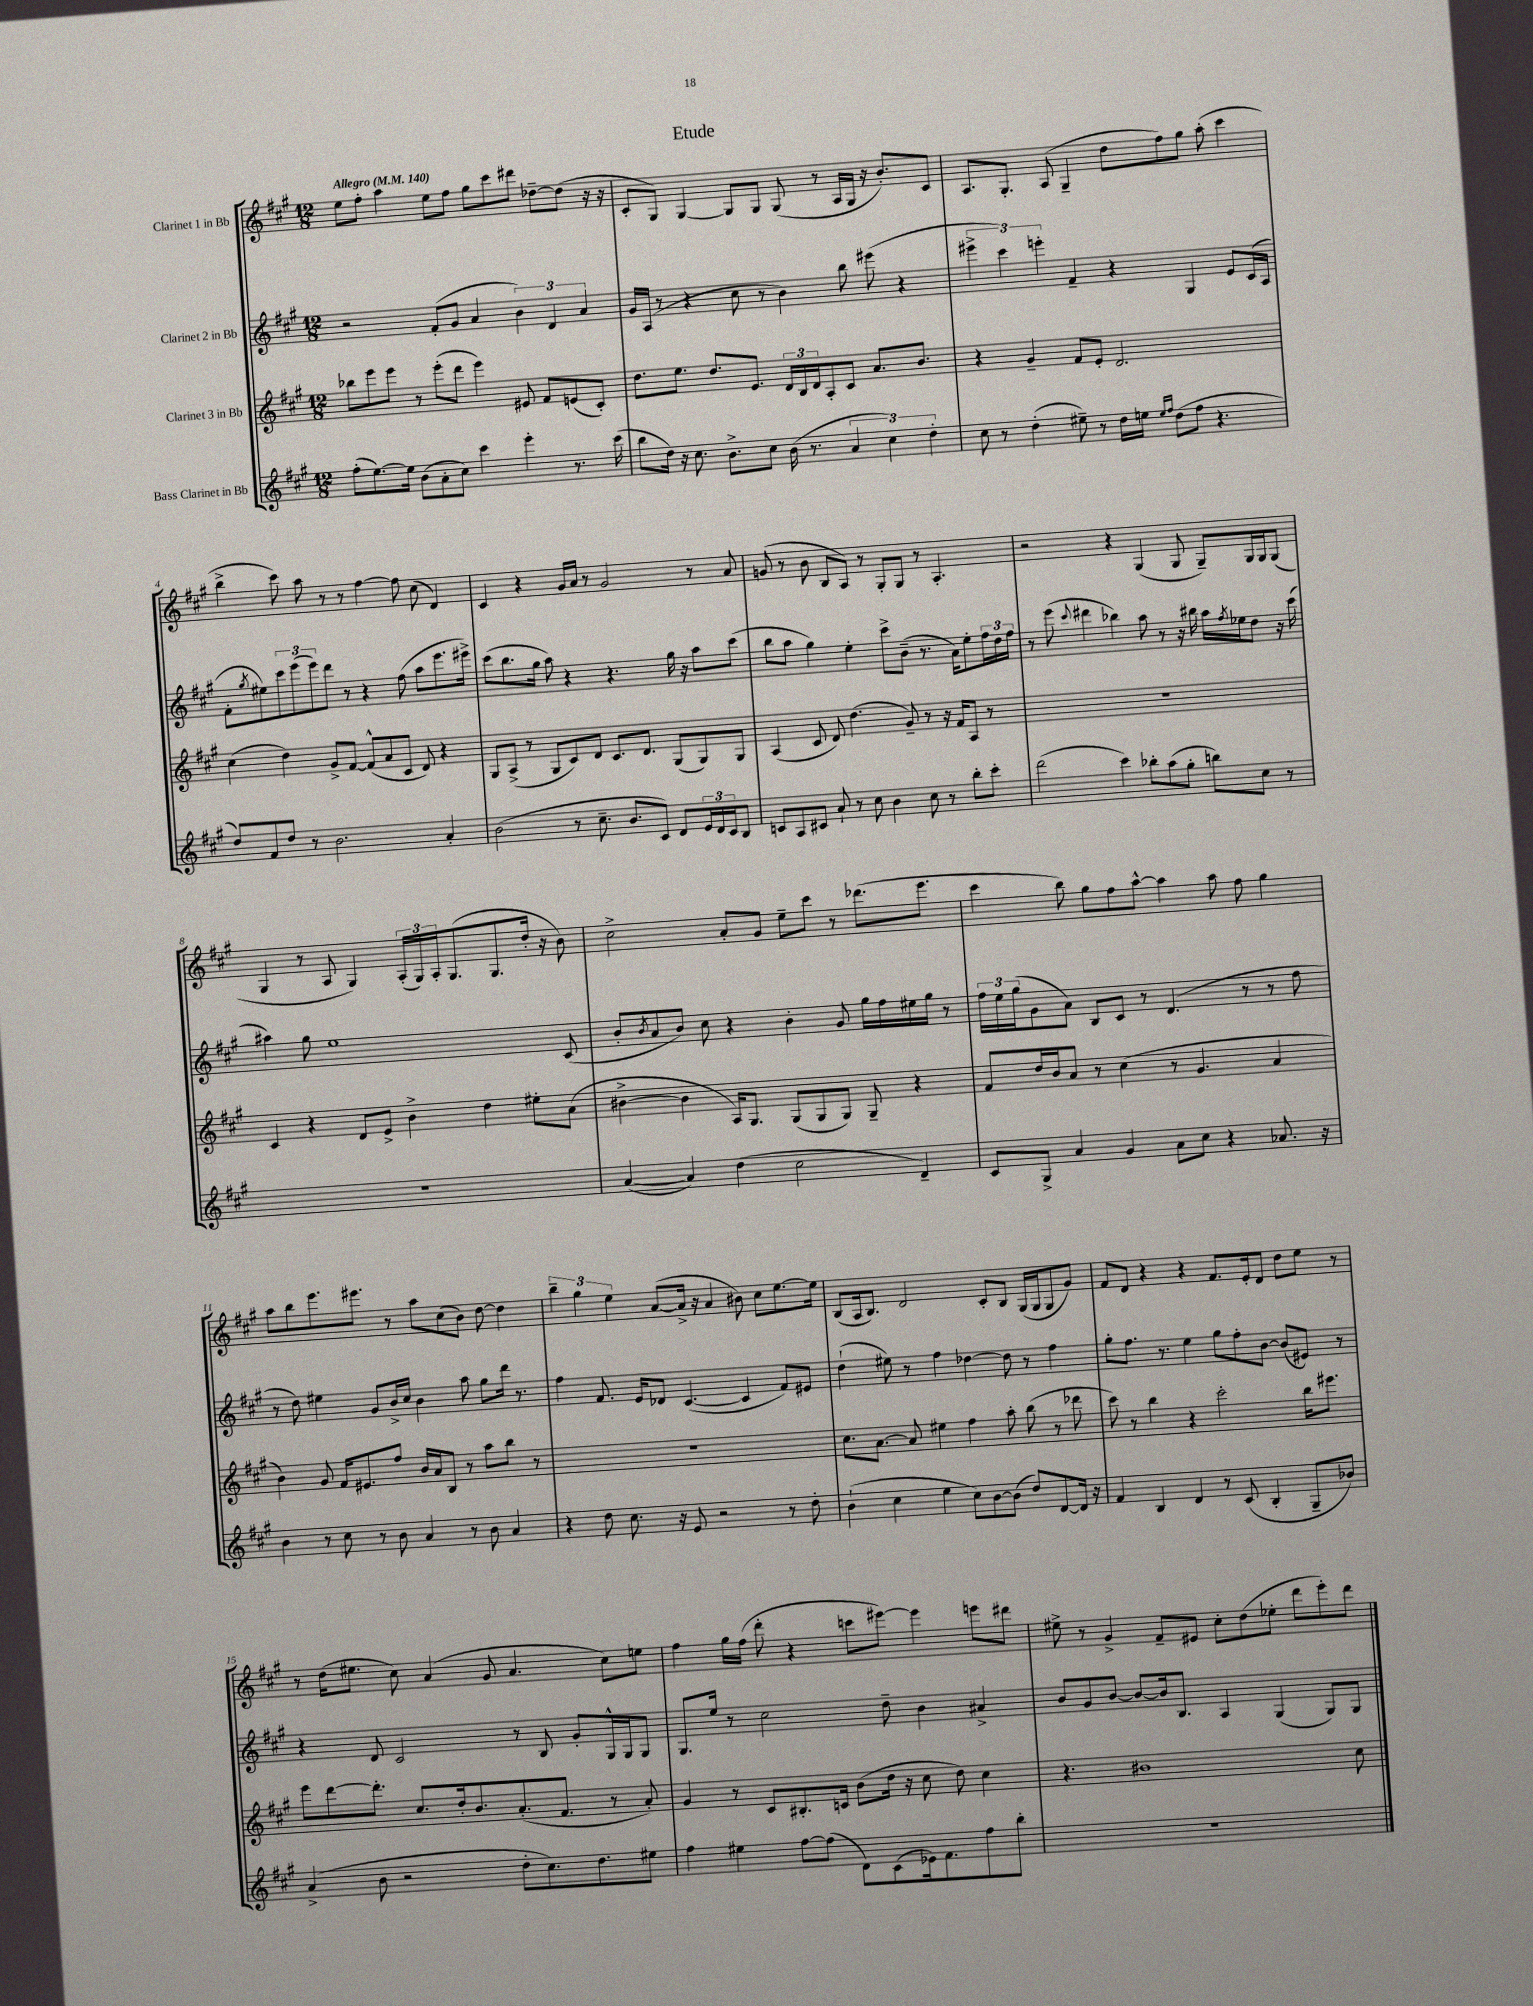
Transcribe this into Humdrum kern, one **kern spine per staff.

**kern	**kern	**kern	**kern
*part4	*part3	*part2	*part1
*staff4	*staff3	*staff2	*staff1
*I"Bass Clarinet in Bb	*I"Clarinet 3 in Bb	*I"Clarinet 2 in Bb	*I"Clarinet 1 in Bb
*clefG2	*clefG2	*clefG2	*clefG2
*k[f#c#g#]	*k[f#c#g#]	*k[f#c#g#]	*k[f#c#g#]
*M12/8	*M12/8	*M12/8	*M12/8
*MM140	*MM140	*MM140	*MM140
=1	=1	=1	=1
!	!	!	!LO:TX:a:B:t=Allegro
(8ff#'\L	8bb-X\L	2r	8ee\L
[8.ee\)	8eee\	.	8ff#'\J
.	8eee\J	.	4aa\
16ee\Jk]	.	.	.
(8b\L	8r	.	.
8a'\	(8eee'\L	(8f#'/L	8ee\L
8cc#\J)	8ddd\J	8g#/J	8ff#\J
4ccc#\	4eee\)	4a/	8gg#\L
.	.	.	8ccc#\
4eee'\	8e#X/	6b\)	8ddd#X\J
.	8f#/L	.	[8dd-X~\L
.	.	6d/	.
8.r	(8en/	.	(8dd-\J]
.	.	6a/	.
.	8c#'/J)	.	16r
(16ccc#\	.	.	16r
=2	=2	=2	=2
8bb\L	8.dd\L	16g#/LL	8c#'/L
.	.	(16A/JJ	.
16dd\Jk)	.	8r	8G#/J)
16r	8.ee\J	.	.
8.cc#\	.	4r	[4G#/
.	8.dd/L	.	.
8.b^\L	.	.	.
.	.	8cc#\	8G#/L]
.	8.e/J	.	.
8cc#\J	.	8r	8G#/J
(16b\	24d/LL	4b\)	(8G#/
.	24B/	.	.
8.r	.	.	.
.	24d/J	.	.
.	8A'/	.	8r
6a/	8c#/J	8bb\	16A/LL
.	.	.	16G#/JJ
.	8.a/L	(8eee#X\	16r
6cc#\)	.	.	.
.	.	.	8.b'/L)
.	.	4r	.
.	8.b/J	.	.
6dd'\	.	.	.
.	.	.	8c#/J
=3	=3	=3	=3
8cc#\	4r	6eee#X^\	8.A/L
8r	.	.	.
.	.	6ccc#\)	.
.	.	.	8.G#'/J
(4dd'\	4g#~/	.	.
.	.	6eeen'\	.
.	.	.	(8A/
8ee#X~\)	8f#/L	4f#~/	4G#~/
8r	8e'/J	.	.
16dd\LL	2.d/	4r	8dd\L
16een\JJ	.	.	.
16qqee/LL	.	.	.
16qqff#/JJ	.	.	.
(8dd\L	.	.	8ff#\)
8ff#\J	.	4G#/	8gg#\J
4.r	.	.	(8aa'\
.	.	8e/L	4ccc#\
.	.	(16c#/L	.
.	.	16A/JJ	.
!!LO:LB:g=z
=4	=4	=4	=4
8dd/L)	(4cc#\	8f#'\L	4bb^\
.	.	8qgg#/	.
8f#/	.	8ee#X\)	.
8dd/J	4dd\)	12ccc#\	8ccc#\)
.	.	(12eee\	.
8r	.	.	8aa\
.	.	12eee\)	.
2.b\	8g#^/L	8ddd\J	8r
.	[8f#/J	8r	8r
.	(8f#^^/L]	4r	[4ff#\
.	8a/	.	.
.	8c#/J	(8ff#\	8ff#\]
.	8d/)	8aa\L	(8cc#\
4a'/	4r	8.eee\	4d/)
.	.	16eee#X^\Jk)	.
=5	=5	=5	=5
(2b\	8G#/L	(8ccc#\L	4c#/
.	(8A^/J	8.bb\	.
.	8r	.	4r
.	.	16gg#\Jk	.
.	8G#/L	8aa\)	.
8r	8c#/)	4r	16g#/LL
.	.	.	16a/JJ
8.cc#~\	8d/J	.	8r
.	8.c#/L	4.r	2g#/
8.b/L	.	.	.
.	8.d/J	.	.
8c#/J)	.	.	.
8d/L	(8G#/L	16gg#\	.
.	.	16r	.
24e/L	8G#/)	8aa\L	8r
24d/	.	.	.
24c#/J	.	.	.
8B/J	8G#/J	(8ccc#\J	8a/
=6	=6	=6	=6
8cn/L	(4A/	8bb\L	(8gn/
8A/	.	8aa\J	8r
8c#X/J	8c#/	4gg#\)	8b\
8a`/	8d/)	.	8B/L
8r	(4.dd\	4ee'\	8A/J)
8cc#\	.	.	8r
4b\	.	8ccc#^\L	8G#'/L
.	8g#~/)	(8b~\J	8G#/J
8cc#\	8r	8.r	8r
8r	16r	.	4.A'/
.	16f#/KL	16a\KL)	.
8bb'\L	8A/J	8ee'\	.
8ccc#'\J	8r	24ff#\L	.
.	.	24dd\	.
.	.	24ff#\JJ	.
=7	=7	=7	=7
(2ddd\	1.r	8r	2r
.	.	(8eee\	.
.	.	8qqccc#/	.
.	.	4ddd#X\	.
4ccc#\)	.	4bb-X\)	4r
8bb-X'\L	.	8aa\	(4G#/
(8aa\	.	8r	.
8gg#'\J	.	16r	8G#/
.	.	16bb#X\	.
8bbn\L)	.	16aa\LL	8G#~/L)
.	.	8qff#/	.
.	.	16ee-X\J	.
8cc#\J	.	8dd\J	16G#/L
.	.	.	16G#/J
8r	.	16r	(8G#/J
.	.	(16ccc#\	.
!!LO:LB:g=z
=8	=8	=8	=8
1.r	4c#/	4aa#X\)	4G#/
.	4r	8gg#\	8r
.	.	1ee	8A/
.	8d/L	.	4G#/)
.	8e^/J	.	.
.	4b^\	.	(24A'/LL
.	.	.	24G#/)
.	.	.	24A'/J
.	.	.	(8.G#/
.	4dd\	.	.
.	.	.	8.G#/
.	8ee#X'\L	.	16dd'/Jk
.	.	.	16r
.	(8a\J	(8c#/	8b\)
=9	=9	=9	=9
([4a/	[4b#X^\	8b'/L	2cc#^\
.	.	8qb/	.
.	.	8a/	.
4a/])	4b#\]	8b/J)	.
.	.	8cc#\	.
(4dd\	16A/KL)	4r	8a'/L
.	8.G#/J	.	.
.	.	.	8g#/J
2cc#\	(8G#/L	4b'\	8ee~\L
.	8G#/	.	8ccc#\J
.	8G#/J)	8g#/	8r
.	8G#~/	16gg#\LL	(8.ddd-X\L
.	.	16ff#\	.
4d~/)	4r	16ee#X\	.
.	.	16gg#\JJ	8.eee\J
.	.	8r	.
=10	=10	=10	=10
8c#/L	8f#/L	24ff#\LL	4ccc#\
.	.	24ee\	.
.	.	(24gg#\J	.
8G#^/J	16dd/L	8g#\	.
.	16b/J	.	.
4a/	8a/J	8a\J)	8bb\)
.	8r	8B/L	8gg#\L
4g#/	(4cc#\	8c#/J	8ff#\
.	.	8r	[8aa^^\J
8a\L	8r	(4.d/	4aa\]
8cc#\J	4.g#/	.	.
4r	.	.	8aa\
.	.	8r	8ff#\
8.a-X/	4a/	8r	4gg#\
.	.	8ff#\	.
16r	.	.	.
!!LO:LB:g=z
=11	=11	=11	=11
4b\	4b\)	8r	8aa\L
.	.	8dd\)	8bb\
8r	8g#/	4ee#X\	8.eee\
8cc#\	16f#/KL	.	.
.	8.e#X/	.	8.eee#X\J
8r	.	8g#/L	.
8b\	8ff#/J	16b^/L	8r
.	.	16cc#/JJ	.
4a/	16b/LL	4b\	8aa\L
.	16a/J	.	.
.	8B/J	.	(8cc#\
8r	8r	8aa\	8b\J)
8b\	8aa\L	8gg#\L	[8dd\
4a/	8bb\J	16ddd\Jk	4dd\]
.	.	8.r	.
.	8r	.	.
=12	=12	=12	=12
4r	1.r	4ff#\	6bb~\
.	.	.	6gg#\
8dd\	.	8.f#/	.
.	.	.	6ee\
8.cc#\	.	.	.
.	.	16e/KL	.
.	.	8d-X/J	([8a/L
16r	.	.	.
8e/	.	([4.c#/	16a^/Jk]
.	.	.	16r
2r	.	.	4a/
.	.	4c#/]	8b#X\)
.	.	.	8cc#\L
8r	.	8f#/L)	[8.ee\
8dd'\	.	8e#X/J	.
.	.	.	16ee\Jk]
=13	=13	=13	=13
(4b`\	8.cc#\L	(4dd`\	(8B/L
.	.	.	16A/k
.	[8.a\J	.	8.B/J)
4cc#\	.	8ee#X\)	.
.	8a/]	8r	2d/
4ee\	4ee#X\	4ff#\	.
8cc#\L)	4ff#\	[4dd-X\	.
[8b\	.	.	8c#'/L
(8b\J]	8aa'\	8dd-\]	8B/J
8dd/L)	(8bb\	8r	(16G#/LL
.	.	.	16G#/J
[8d/	8r	4ff#\	8G#/
16d/Jk]	8ddd-X\	.	8g#/J)
16r	.	.	.
=14	=14	=14	=14
4f#/	8ccc#\)	8gg#'\L	8f#/L
.	8r	8.ff#\J	8d/J
4B/	4bb\	.	4r
.	.	8.r	.
4d/	4r	4ee\	4r
8r	2ccc#'\	8gg#\L	8.f#/L
(8c#/	.	8ff#'\	.
.	.	.	16e'/k
4B'/	.	[8b\J	8d/J
.	.	(8b/L]	8dd\L
8G#~/L	16bb\KL	8e#X/J)	8ee\J
.	8.eee#X\J	.	.
8b-X/J)	.	8r	8r
!!LO:LB:g=z
=15	=15	=15	=15
(4a^/	8eee\L	4r	8r
.	[8ddd\	.	(16dd\KL
.	.	.	8.ee#X\J
8b\	8.ddd'\J]	8d/	.
2r	.	2c#/	8cc#\)
.	8.cc#/L	.	.
.	.	.	(4a/
.	16dd'/k	.	.
.	8.b/	.	.
.	.	.	8g#/
8dd'\L	(8.a'/	8r	4.a/
8.cc#\)	.	8B/	.
.	8.f#/J	.	.
.	.	8g#'/L	.
8.dd\	.	.	.
.	8r	16G#^^/L	8cc#\L)
.	.	16G#/J	.
8ee#X\J	8a'/)	8G#/J	8een\J
=16	=16	=16	=16
4ff#\	4g#/	8.G#/L	4ff#\
.	.	16ee/Jk	.
4ee#X\	8r	8r	16gg#\LL
.	.	.	(16ff#\JJ
.	8c#/L	2cc#\	8ddd'\
[8ff#\L	8.B#X'/	.	4r
(8ff#\J]	.	.	.
.	16cn/Jk	.	.
8d\L)	(8b\L	.	8cccn\L
(8c#\	16dd\Jk	8dd~\	[8eee#X\J)
.	16r	.	.
16e-X\k)	8cc#\	4b\	4eee#\]
8.f#\	.	.	.
.	8dd\)	.	.
8ff#\	4cc#\	4a#X^/	8eeen\L
8bb'\J	.	.	8ddd#X\J
=17	=17	=17	=17
1.r	4.r	8b/L	8ee#X^\
.	.	8g#/	8r
.	.	[8b/J	4g#^/
.	1b#X	8b/L_	.
.	.	16b/k]	8f#~/L
.	.	8.B/J	.
.	.	.	8e#X/J
.	.	4A/	8cc#'\L
.	.	.	(8dd\
.	.	(4G#/	8ee-X'\J
.	.	.	8ddd\L
.	.	8G#/L)	8eee'\)
.	8cc#\	8G#/J	8ddd\J
==	==	==	==
*-	*-	*-	*-
